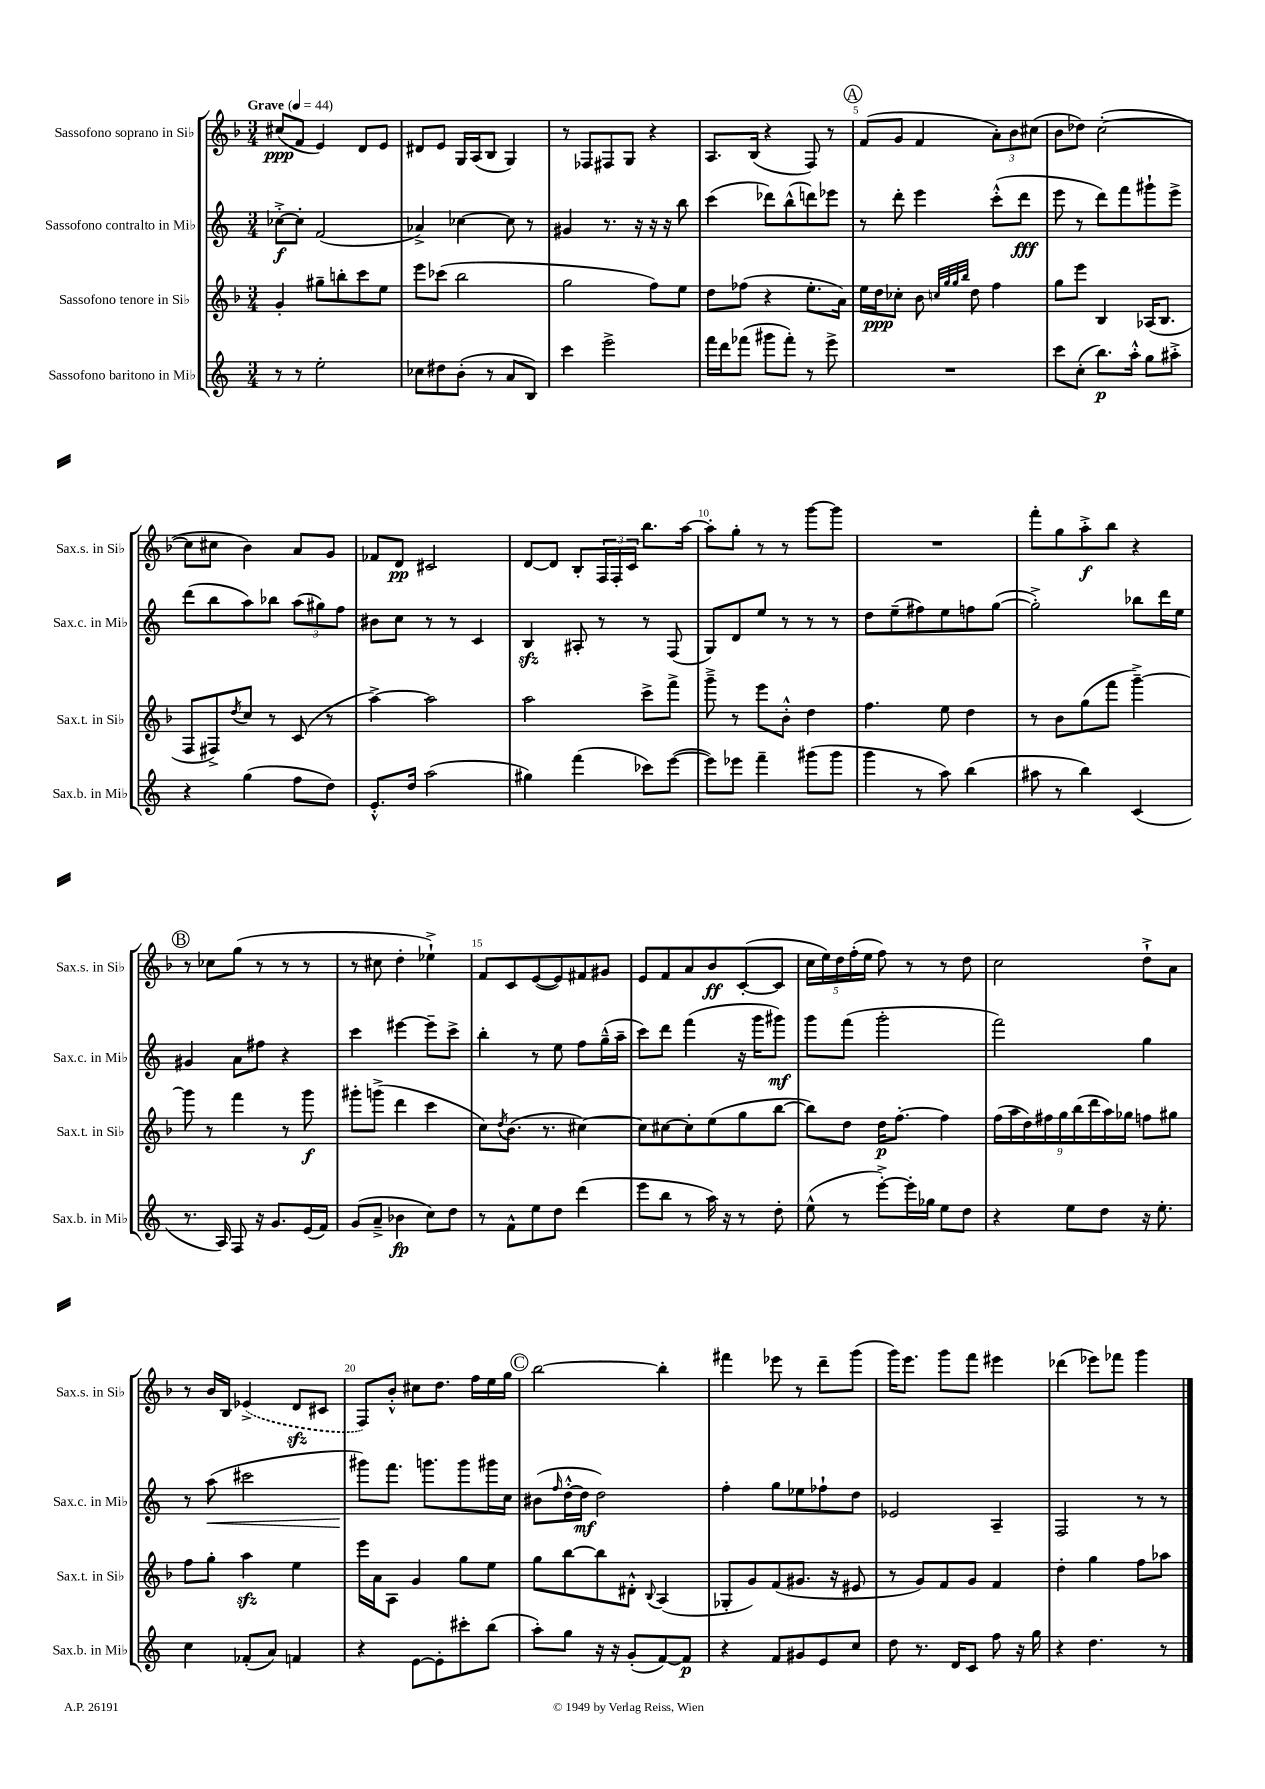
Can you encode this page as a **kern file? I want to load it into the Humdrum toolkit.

**kern	**kern	**kern	**kern
*staff4	*staff3	*staff2	*staff1
*clefG2	*clefG2	*clefG2	*clefG2
*k[]	*k[b-]	*k[]	*k[b-]
*M3/4	*M3/4	*M3/4	*M3/4
*MM44	*MM44	*MM44	*MM44
8r	4g'	[8cc-'^	(8cc#
8r	.	8cc-']	8f
2ee'	8gg#~	(2f	4e)
.	8bb'	.	.
.	8ccc	.	8d
.	8ee	.	8e
=	=	=	=
8cc-	8eee	4a-^)	8d#
8dd#	(8ccc-	.	8e
(8b'	2bb-	[4cc-	16G
.	.	.	(16A
8r	.	.	8B-
8a	.	8cc-]	4G)
8B)	.	8r	.
=	=	=	=
4ccc	2gg	4g#	8r
.	.	.	8F-
2eee^	.	8.r	8F#
.	.	.	8G
.	.	16r	.
.	8ff)	16r	4r
.	.	16r	.
.	8ee	8bb	.
=	=	=	=
16fff	8dd	(4ccc	8.A
16ddd	.	.	.
(8fff-	(8ff-	.	.
.	.	.	(16B-
8ggg#	4r	8ddd-)	4r
8fff-')	.	(8bb^^	.
8r	8.ee'	8ddd)	8F)
8eee^	.	8eee-	8r
.	16a)	.	.
=	=	=	=
2.r	16ee	8r	(8f
.	16dd	.	.
.	8cc-'	8ddd'	8g
.	8b-	4eee	4f
.	32qqcc	.	.
.	32qqgg	.	.
.	32qqgg	.	.
.	32qqbb-	.	.
.	8dd	.	.
.	4ff	(8ccc'^^	12a')
.	.	.	12b-
.	.	8ddd	.
.	.	.	(12cc#
=	=	=	=
8ccc	8gg	8eee	8b-
(8cc'	8eee	8r	8dd-)
8.bb)	4B-	8ddd)	([2cc'
.	.	8fff	.
16aa'^^	.	.	.
8gg	(16A-	8ggg#`	.
.	8.B-	.	.
8aa#'^	.	8eee^	.
=	=	=	=
4r	8F	(8ddd	8cc]
.	8F#^)	8bb	8cc#
.	8qdd	.	.
(4gg	8cc	8aa)	4b-)
.	8r	8bb-	.
8ff	(8c	(12aa	8a
.	.	12gg#)	.
8dd)	8r	.	8g
.	.	12ff	.
=	=	=	=
8.e'^^	[4aa^)	8b#	8f-
.	.	8cc	8d
16dd	.	.	.
(2aa	2aa]	8r	2c#
.	.	8r	.
.	.	4c	.
=	=	=	=
4gg#)	2aa	4B	[8d
.	.	.	8d]
(4fff	.	8A#'	8B-'
.	.	8r	24F
.	.	.	24F'
.	.	.	24c
8ccc-)	8ccc^	8r	8.bb-
([8eee	8fff^	(8F	.
.	.	.	[16aa
=	=	=	=
8eee])	8ggg~^	8G)	8aa']
8eee-	8r	8d	8gg'
4fff~	8eee	8ee	8r
.	8b-'^^	8r	8r
(8ggg#	4dd	8r	[8ggg
8ggg#	.	8r	8ggg]
=	=	=	=
4ggg	4.ff	8dd	2.r
.	.	(8ee~	.
8r	.	8ff#)	.
8aa)	8ee	8ee	.
(4bb	4dd	8ff	.
.	.	([8gg	.
=	=	=	=
8aa#	8r	2gg'^])	8fff'
8r	8b-	.	8gg
4bb)	(8gg	.	8aa'^
.	8fff	.	8bb-
(4c	[4ggg~^)	8bb-	4r
.	.	16ddd	.
.	.	16ee	.
=	=	=	=
8.r	8ggg]	4g#	8r
.	8r	.	8cc-
16A)	.	.	.
8F	4fff	8a	(8gg
16r	.	8ff#	8r
8.g	.	.	.
.	8r	4r	8r
(16e	8ggg	.	8r
16f)	.	.	.
=	=	=	=
(8g	8ggg#'	4ccc	8r
8a~^	(8ggg^	.	8cc#
4b-	4ddd	[4eee#	4dd'
8cc)	4ccc	8eee#~]	4ee-`^)
8dd	.	8ccc^	.
=	=	=	=
8r	8cc)	4bb'	8f
.	8qdd	.	.
8f^^	(8.b-	.	8c
8ee	.	8r	([8e
.	8.r	.	.
8dd	.	8ee	8e])
(4ddd	[4cc#)	8ff	8f#
.	.	(16gg~^^	8g#
.	.	16aa~	.
=	=	=	=
8eee	8cc#]	8ccc)	8e
8bb	[8cc#	8ddd	8f
8r	8cc#']	(4fff	8a
16aa)	(8ee	.	8b-
16r	.	.	.
8r	8gg	16r	([8c'
.	.	16ggg	.
8dd'	[8bb-	8ggg#)	8c]
=	=	=	=
(8ee^^	8bb-])	8ggg	20cc
.	.	.	20ee)
.	.	.	20dd
8r	8dd	(8fff	.
.	.	.	(20ff'
.	.	.	20ee
[8eee'^)	16dd	2ggg'	8ff)
.	[8.ff'	.	.
16eee']	.	.	8r
16gg-	.	.	.
8ee	4ff]	.	8r
8dd	.	.	8dd
=	=	=	=
4r	(18ff	2fff)	2cc
.	18aa	.	.
.	18dd)	.	.
.	18ff#	.	.
.	18gg	.	.
8ee	.	.	.
.	(18bb-	.	.
.	18ddd	.	.
8dd	.	.	.
.	18aa)	.	.
.	18gg-	.	.
16r	8ff	4gg	8dd`^
8.ee'	.	.	.
.	8gg#	.	8a
=	=	=	=
4cc	8ff	8r	8r
.	8gg'	(8aa	16b-
.	.	.	16B-
(8f-'	4aa	2ccc#	(4e-^
8a)	.	.	.
4f	4ee	.	8d
.	.	.	8c#
=	=	=	=
4r	16eee	8ggg#)	8F)
.	16a	.	.
.	8A	8.fff	8b-'^^
[8e	4g	.	8cc#
.	.	8.ggg	.
8e']	.	.	8.dd
8ccc#'	8gg	8ggg	.
.	.	.	16ff
(8bb	8ee	16ggg#	16ee
.	.	16cc	16gg
=	=	=	=
8aa')	8gg	(8b#	[2bb-
.	.	16qqff	.
8gg	[8bb-	[16dd'^^	.
.	.	16dd]	.
16r	8bb-]	2dd)	.
16r	.	.	.
(8g'	8d#'^^	.	.
.	8qqB-	.	.
[8f)	(4A	.	4bb-']
8f]	.	.	.
=	=	=	=
4r	8G-'	4ff'	4fff#
.	8g)	.	.
8f	(8f	8gg	8eee-
8g#	8.g#	8ee-	8r
8e	.	8ff-`	8ddd~
.	16r	.	.
8cc	8e#	8dd	(8ggg
=	=	=	=
8dd	8r	2e-	16ggg)
.	.	.	8.eee
8.r	8g)	.	.
.	8f	.	8ggg
16d	.	.	.
8c	8g	.	8fff
8ff	4f	4A~	4eee#
16r	.	.	.
16gg	.	.	.
=	=	=	=
4r	4dd'	2F	(4ddd-
4.dd	4gg	.	8eee-)
.	.	.	8fff-
.	8ff	8r	4ggg
8r	8aa-	8r	.
==	==	==	==
*-	*-	*-	*-
